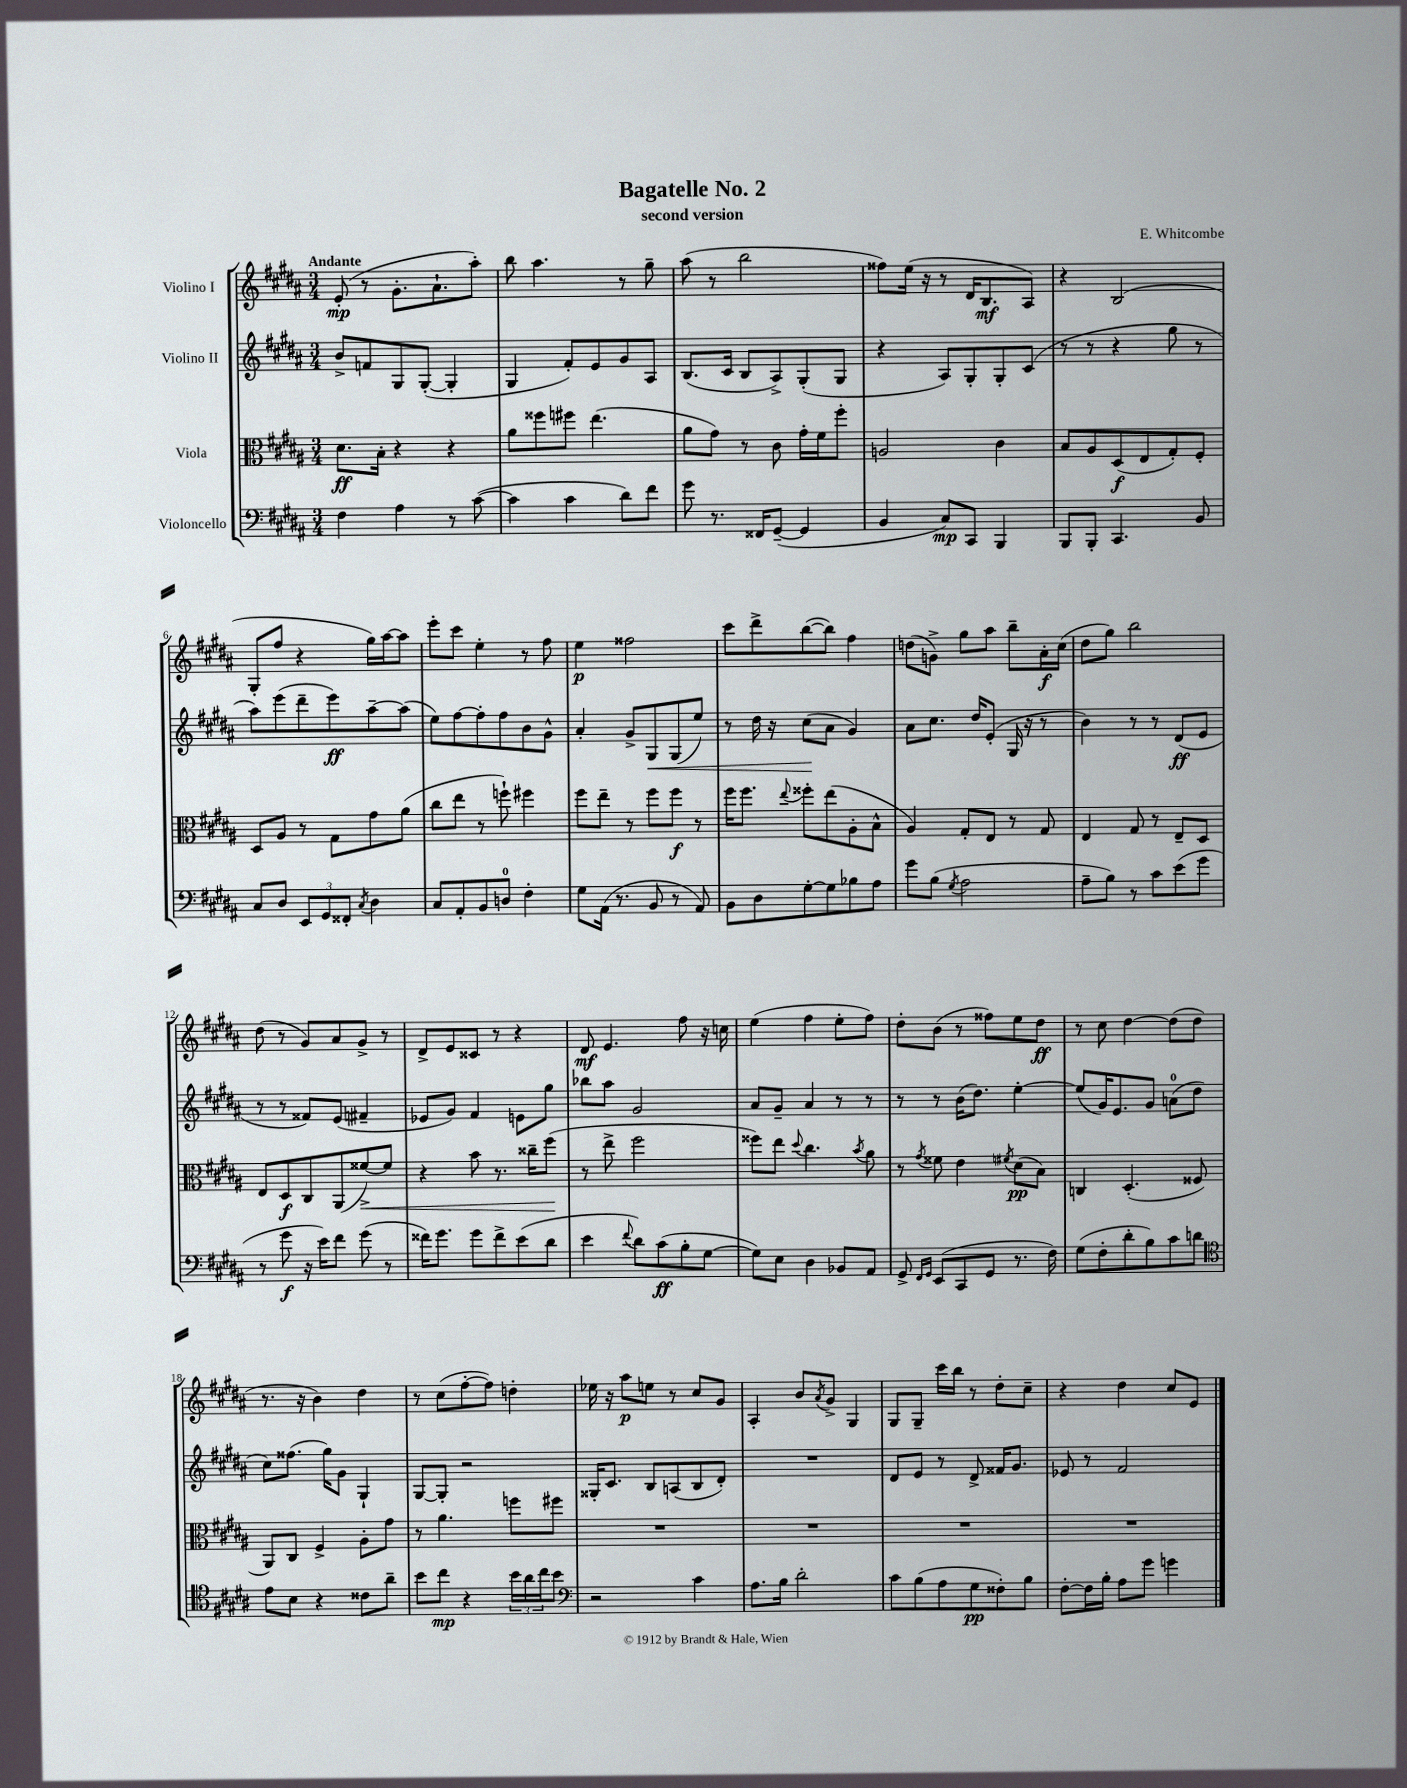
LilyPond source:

\header { title = "Bagatelle No. 2" composer = "E. Whitcombe" subtitle = "second version" }
<<
\new StaffGroup <<
\new Staff = "s0" \with { instrumentName = "Violino I" } {
    \clef treble \key b \major \numericTimeSignature \time 3/4 \tempo "Andante"
    e'8-.\mp( r8 gis'8.-. ais'8.-! ais''8-.) |
    b''8 ais''4. r8 gis''8-- |
    ais''8( r8 b''2 |
    fisis''8) e''16( r16 r8 dis'16 b8.\mf ais8) |
    r4 b2( |
    gis8-. fis''8 r4 gis''16) ais''16~ ais''8 |
    e'''8-. cis'''8 e''4-. r8 fis''8 |
    e''4\p fisis''2 |
    cis'''8 dis'''8-> b''8~( b''8) fis''4 |
    d''8( g'8->) gis''8 ais''8 b''8-- ais'16-.\f cis''16( |
    dis''8 gis''8) b''2 |
    dis''8( r8 gis'8) ais'8 gis'8-> r8 |
    dis'8-> e'8 cisis'8 r8 r4 |
    dis'8\mf e'4. fis''8 r16 c''16 |
    e''4( fis''4 e''8-. fis''8) |
    dis''8-. b'8( r8 fisis''8) e''8 dis''8\ff |
    r8 cis''8 dis''4~ dis''8( dis''8 |
    r8. r16 b'4) dis''4 |
    r8 cis''8( fis''8~-. fis''8) d''4-. |
    ees''16 r16 ais''8\p e''8 r8 cis''8 gis'8 |
    ais4-. b'8 \acciaccatura { ais'8 } gis'8-> gis4 |
    gis8 gis8-- cis'''16 b''16 r8 dis''8-. cis''8-- |
    r4 dis''4 cis''8 e'8 \bar "|." |
}
\new Staff = "s1" \with { instrumentName = "Violino II" } {
    \clef treble \key b \major \numericTimeSignature \time 3/4
    b'8-> f'8 gis8 gis8~-.( gis4-. |
    gis4 fis'8-.) e'8 gis'8 ais8 |
    b8.( cis'16 b8 ais8->) gis8-.( gis8 |
    r4 ais8) gis8-. gis8-. cis'8( |
    r8 r8 r4 gis''8 r8 |
    ais''8) e'''8( dis'''8-- e'''8\ff) ais''8~-- ais''8( |
    e''8) fis''8~ fis''8-. fis''8 b'8 gis'8-^ |
    ais'4-. gis'8-> gis8\< gis8( e''8) |
    r8 dis''16 r16 cis''8\!( ais'8 gis'4) |
    ais'8 cis''8. dis''16 e'8-.( gis16 r16 r8 |
    b'4) r8 r8 dis'8\ff( e'8 |
    r8 r8 fisis'8) e'8( fis'4-- |
    ees'8 gis'8) fis'4 e'8 gis''8 |
    bes''8 ais''8 gis'2 |
    ais'8 gis'8-- ais'4 r8 r8 |
    r8 r8 b'16( dis''8.) e''4~-. |
    e''8( gis'16) e'8. gis'8 a'8-0( dis''8 |
    cis''8) fisis''8.( gis''16) gis'8 gis4-! |
    gis8~ gis8-. r2 |
    gisis16-. cis'8. b8 a8( b8 dis'8-.) |
    R2. |
    dis'8 e'8 r8 dis'8-> fisis'16 gis'8. |
    ees'8 r8 fis'2 \bar "|." |
}
\new Staff = "s2" \with { instrumentName = "Viola" } {
    \clef alto \key b \major \numericTimeSignature \time 3/4
    dis'8.\ff b16-. r4 r4 |
    ais'8 fisis''8 fis''8 e''4.( |
    ais'8 gis'8) r8 cis'8 gis'16-. fis'16 fis''8-. |
    a2 cis'4 |
    b8 ais8 dis8\f( e8 gis8-.) fis8-. |
    dis8 ais8 r8 gis8 gis'8 ais'8( |
    cis''8 e''8 r8 f''8-!) fis''4 |
    fis''8 e''8-- r8 fis''8 fis''8\f r8 |
    fis''16 fis''8. \appoggiatura { e''8 } fisis''8-. e''8( ais8-. b8-^ |
    ais4) gis8-. e8 r8 gis8 |
    e4 gis8 r8 e8-- dis8 |
    e8 dis8\f cis8 ais,8( fisis'8~->\<) fisis'8 |
    r4 b'8 r8. cisis''16-- fis''8\!( |
    r8 e''8-> fis''2 |
    fisis''8) e''8 \appoggiatura { dis''8 } cis''4. \acciaccatura { b'8 } ais'8 |
    r8 \acciaccatura { gis'8 } fisis'8 e'4 \acciaccatura { fis'8 } dis'8\pp( b8) |
    c4 dis4.-.( fisis8 |
    ais,8) cis8 fis4-> ais8-. gis'8 |
    r8 ais'4. f''8 fis''8 |
    R2. |
    R2. |
    R2. |
    R2. \bar "|." |
}
\new Staff = "s3" \with { instrumentName = "Violoncello" } {
    \clef bass \key b \major \numericTimeSignature \time 3/4
    fis4 ais4 r8 cis'8~( |
    cis'4 cis'4 dis'8) fis'8 |
    gis'8 r8. fisis,16 gis,8~--( gis,4 |
    b,4 cis8\mp) cis,8 b,,4 |
    b,,8 b,,8-. cis,4. b,8 |
    cis8 dis8 \tuplet 3/2 { e,8 gis,8 fisis,8-. } \acciaccatura { cis8 } dis4 |
    cis8 ais,8-. b,8 d8-0 fis4-. |
    gis8 ais,16( r8. b,8 r8 ais,8) |
    b,8 dis8 gis8~-. gis8 bes8 ais8 |
    gis'8 b8( \acciaccatura { gis8 } ais2 |
    ais8-- b8) r8 cis'8 e'8( gis'8 |
    r8 gis'8\f r16 e'16) fis'8 gis'8( r8 |
    fisis'16) gis'8. gis'8 fisis'8-> e'8( dis'8 |
    e'4 \appoggiatura { fis'8 } dis'8) cis'8\ff( b8-. gis8~ |
    gis8) e8 dis4 bes,8 ais,8 |
    gis,8-> \grace { fis,16 gis,16 } e,8( cis,8 gis,8 r8. fis16) |
    gis8( fis8-. dis'8-. b8) cis'8 d'8 |
    \clef tenor e'8 b8 r4 cisis'8 ais'8-- |
    b'8 cis''8\mp r4 \tuplet 3/2 { b'16 ais'16 cis''16 } b'8 |
    \clef bass r2 cis'4 |
    ais8. b16 dis'2-. |
    cis'8 b8( ais8 gis8\pp fisis8-.) b8 |
    fis8~-. fis16 b16-. ais8 gis'8 g'4 \bar "|." |
}
>>
>>
